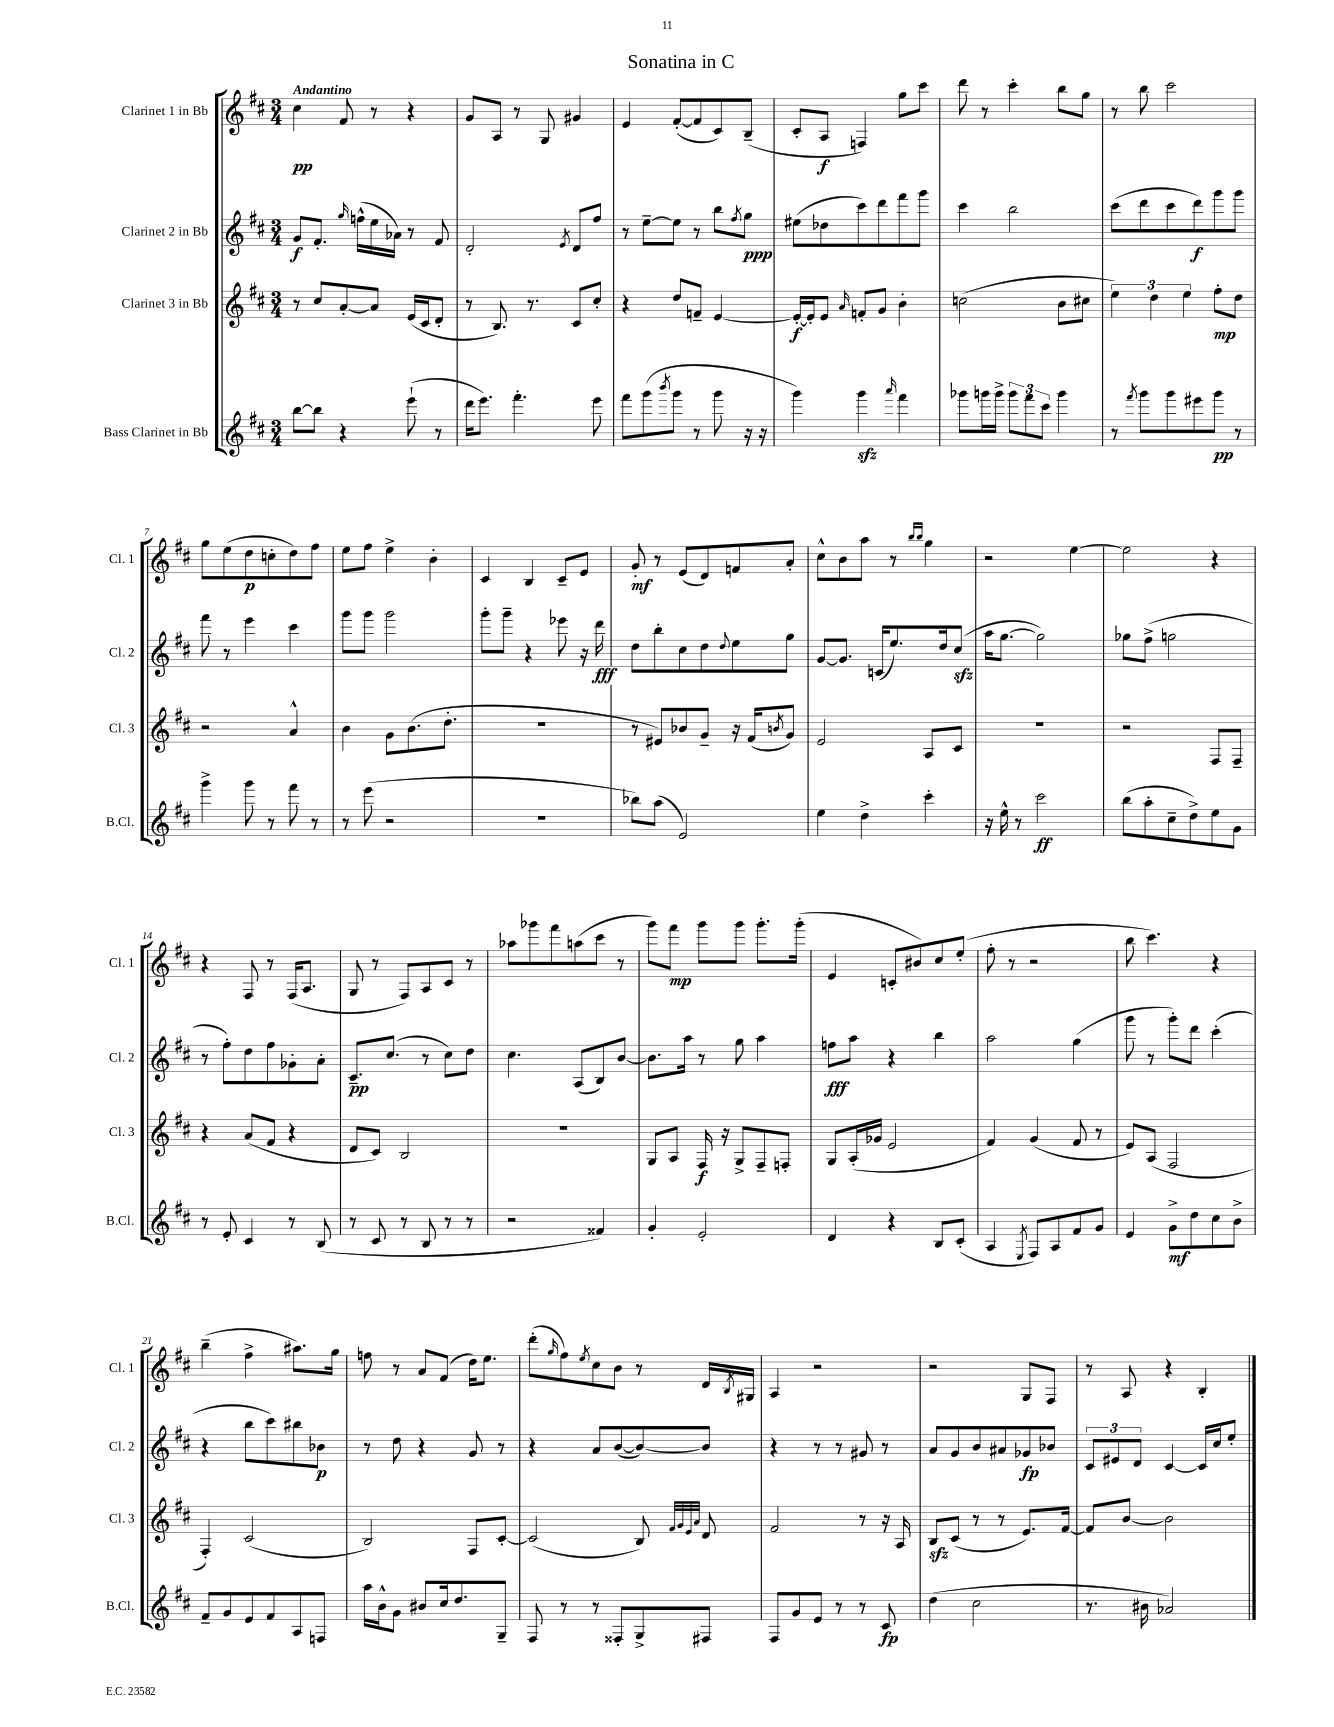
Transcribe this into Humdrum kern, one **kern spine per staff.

**kern	**dynam	**kern	**dynam	**kern	**dynam	**kern	**dynam
*part4	*part4	*part3	*part3	*part2	*part2	*part1	*part1
*staff4	*staff4	*staff3	*staff3	*staff2	*staff2	*staff1	*staff1
*I"Bass Clarinet in Bb	*	*I"Clarinet 3 in Bb	*	*I"Clarinet 2 in Bb	*	*I"Clarinet 1 in Bb	*
*I'B.Cl.	*	*I'Cl. 3	*	*I'Cl. 2	*	*I'Cl. 1	*
*clefG2	*	*clefG2	*	*clefG2	*	*clefG2	*
*k[f#c#]	*	*k[f#c#]	*	*k[f#c#]	*	*k[f#c#]	*
*M3/4	*	*M3/4	*	*M3/4	*	*M3/4	*
=1	=1	=1	=1	=1	=1	=1	=1
!	!	!	!	!	!	!LO:TX:a:B:t=Andantino	!
[8bb\L	.	8r	.	8g/L	f	4cc#\	pp
8bb\J]	.	8cc#/L	.	8.f#'/J	.	.	.
4r	.	[8a'/	.	.	.	8f#/	.
.	.	.	.	16qqgg/	.	.	.
.	.	.	.	(16ffn^^\LL	.	.	.
.	.	8a/J]	.	16ee\	.	8r	.
.	.	.	.	16a-X\JJ)	.	.	.
(8eee`\	.	(16e/LL	.	8r	.	4r	.
.	.	16c#/J	.	.	.	.	.
8r	.	8d'/J	.	8f#/	.	.	.
=2	=2	=2	=2	=2	=2	=2	=2
16ddd\KL	.	8r	.	2d'/	.	8g/L	.
8.eee\J)	.	.	.	.	.	.	.
.	.	8.B/)	.	.	.	8A/J	.
4.fff#'\	.	.	.	.	.	8r	.
.	.	8.r	.	.	.	.	.
.	.	.	.	.	.	8G/	.
.	.	.	.	8qe/	.	.	.
.	.	8c#/L	.	8d/L	.	4g#X/	.
8eee\	.	8cc#'/J	.	8ff#/J	.	.	.
=3	=3	=3	=3	=3	=3	=3	=3
8fff#\L	.	4r	.	8r	.	4e/	.
(8ggg\	.	.	.	[8ee~\L	.	.	.
8qbbb/	.	.	.	.	.	.	.
8ggg\J	.	8dd/L	.	8ee\J]	.	([8f#'/L	.
8r	.	8fn~/J	.	8r	.	8f#/]	.
8ggg\	.	[4e/	.	8bb\L	.	8c#/)	.
.	.	.	.	8qff#/	.	.	.
16r	.	.	.	8gg\J	ppp	(8B~/J	.
16r	.	.	.	.	.	.	.
=4	=4	=4	=4	=4	=4	=4	=4
4ggg\)	.	16e'/LL_	f	(8ee#X\L	.	8c#'/L	.
.	.	16e'/J]	.	.	.	.	.
.	.	8e/J	.	8dd-X\	.	8A/J	f
.	.	16qqa/	.	.	.	.	.
4gggzz\	.	8fn'/L	.	8ccc#\)	.	4Fn/)	.
.	.	8g/J	.	8ddd\	.	.	.
16qqaaa/	.	.	.	.	.	.	.
4fff#\	.	4b'\	.	8fff#\	.	8gg\L	.
.	.	.	.	8ggg\J	.	8ccc#\J	.
=5	=5	=5	=5	=5	=5	=5	=5
8ggg-X\L	.	(2ccn\	.	4ccc#\	.	8ddd\	.
16gggn\L	.	.	.	.	.	8r	.
16ggg^\JJ	.	.	.	.	.	.	.
12ggg\L	.	.	.	2bb\	.	4ccc#'\	.
12fff#\	.	.	.	.	.	.	.
12ccc#\J	.	.	.	.	.	.	.
4ggg\	.	8b\L	.	.	.	8bb\L	.
.	.	8cc#X\J	.	.	.	8gg\J	.
=6	=6	=6	=6	=6	=6	=6	=6
8r	.	6ee\)	.	(8ccc#\L	.	8r	.
8qfff#/	.	.	.	.	.	.	.
8ggg\L	.	.	.	8ddd\	.	8bb\	.
.	.	6dd\	.	.	.	.	.
8ggg\	.	.	.	8ccc#\	.	2ccc#\	.
.	.	6ee\	.	.	.	.	.
8eee#X\	.	.	.	8ddd\)	f	.	.
8ggg\J	pp	8ff#'\L	mp	8ggg\	.	.	.
8r	.	8dd\J	.	8ggg\J	.	.	.
!!LO:LB:g=z
=7	=7	=7	=7	=7	=7	=7	=7
4ggg^\	.	2r	.	8fff#\	.	8gg\L	.
.	.	.	.	8r	.	(8ee\	.
8ggg\	.	.	.	4eee\	.	8dd\	p
8r	.	.	.	.	.	8ccn'\	.
8fff#\	.	4a^^/	.	4ccc#\	.	8dd\)	.
8r	.	.	.	.	.	8ff#\J	.
=8	=8	=8	=8	=8	=8	=8	=8
8r	.	4b\	.	8ggg\L	.	8ee\L	.
(8eee\	.	.	.	8ggg\J	.	8ff#\J	.
2r	.	8g\L	.	2ggg\	.	4ee^\	.
.	.	(8.b\	.	.	.	.	.
.	.	.	.	.	.	4b'\	.
.	.	8.dd'\J	.	.	.	.	.
=9	=9	=9	=9	=9	=9	=9	=9
2.r	.	2.r	.	8ggg'\L	.	4c#/	.
.	.	.	.	8ggg~\J	.	.	.
.	.	.	.	4r	.	4B/	.
.	.	.	.	8eee-X\	.	8c#~/L	.
.	.	.	.	16r	.	8e/J	.
.	.	.	.	16ddd\	fff	.	.
=10	=10	=10	=10	=10	=10	=10	=10
8bb-X\L)	.	8r	.	8dd\L	.	8g'/	mf
(8aa\J	.	8e#X/L)	.	8bb'\	.	8r	.
2e/)	.	8b-X/	.	8cc#\	.	(8e/L	.
.	.	8g~/J	.	8dd\	.	8d/)	.
.	.	.	.	8qqdd/	.	.	.
.	.	16r	.	8ee\	.	8fn/	.
.	.	(16f#/KL	.	.	.	.	.
.	.	8qbn/	.	.	.	.	.
.	.	8g/J)	.	8gg\J	.	8a'/J	.
=11	=11	=11	=11	=11	=11	=11	=11
4ee\	.	2e/	.	[8g/L	.	8cc#^^\L	.
.	.	.	.	8.g/J]	.	8b\	.
4dd^\	.	.	.	.	.	8aa\J	.
.	.	.	.	(16cn/KL	.	.	.
.	.	.	.	8.ee/)	.	8r	.
.	.	.	.	.	.	16qqbb/LL	.
.	.	.	.	.	.	16qqbb/JJ	.
4ccc#'\	.	8A/L	.	.	.	4gg\	.
.	.	.	.	16dd/k	.	.	.
.	.	8c#/J	.	(8cc#zz/J	.	.	.
=12	=12	=12	=12	=12	=12	=12	=12
16r	.	2.r	.	16aa\KL	.	2r	.
16ee^^\	.	.	.	[8.gg\J	.	.	.
8r	.	.	.	.	.	.	.
2ccc#\	ff	.	.	2gg\])	.	.	.
.	.	.	.	.	.	[4ee\	.
=13	=13	=13	=13	=13	=13	=13	=13
(8bb\L	.	2r	.	8gg-X\L	.	2ee\]	.
8aa'\	.	.	.	(8ff#^\J	.	.	.
8cc#~\	.	.	.	2ggn\	.	.	.
8dd^\)	.	.	.	.	.	.	.
8ee\	.	8F#/L	.	.	.	4r	.
8g\J	.	8F#~/J	.	.	.	.	.
!!LO:LB:g=z
=14	=14	=14	=14	=14	=14	=14	=14
8r	.	4r	.	8r	.	4r	.
8e'/	.	.	.	8ff#'\L)	.	.	.
4c#/	.	(8a/L	.	8dd\	.	8F#/	.
.	.	8f#/J	.	8ff#\	.	8r	.
8r	.	4r	.	8g-X'\	.	(16F#/KL	.
.	.	.	.	.	.	8.A/J	.
(8B/	.	.	.	8a'\J	.	.	.
=15	=15	=15	=15	=15	=15	=15	=15
8r	.	8d/L	.	8.c#~/L	pp	8G/	.
8c#/	.	8c#/J)	.	.	.	8r	.
.	.	.	.	(8.cc#/J	.	.	.
8r	.	2B/	.	.	.	8F#/L)	.
8B/	.	.	.	8r	.	8A/	.
8r	.	.	.	8cc#\L)	.	8c#/J	.
8r	.	.	.	8dd\J	.	8r	.
=16	=16	=16	=16	=16	=16	=16	=16
2r	.	2.r	.	4.cc#\	.	8aa-X\L	.
.	.	.	.	.	.	8ggg-X\	.
.	.	.	.	.	.	8fff#\	.
.	.	.	.	(8A/L	.	(8aan\	.
4f##X/)	.	.	.	8B/)	.	8ccc#\J	.
.	.	.	.	[8b/J	.	8r	.
=17	=17	=17	=17	=17	=17	=17	=17
4g'/	.	8G/L	.	8.b\L]	.	8ggg\L)	.
.	.	8A/J	.	.	.	8fff#\J	mp
.	.	.	.	16aa\Jk	.	.	.
2e'/	.	16F#/	f	8r	.	8ggg\L	.
.	.	16r	.	.	.	.	.
.	.	8G^/L	.	8gg\	.	8ggg\J	.
.	.	8F#~/	.	4aa\	.	8.ggg'\L	.
.	.	8Fn'/J	.	.	.	.	.
.	.	.	.	.	.	(16ggg'\Jk	.
=18	=18	=18	=18	=18	=18	=18	=18
4d/	.	8G/L	.	8ffn\L	fff	4e/	.
.	.	(16A'/L	.	8aa\J	.	.	.
.	.	16g-X/JJ	.	.	.	.	.
4r	.	2e/	.	4r	.	8cn'/L	.
.	.	.	.	.	.	8b#X/)	.
8B/L	.	.	.	4bb\	.	8cc#/	.
(8c#'/J	.	.	.	.	.	(8ee'/J	.
=19	=19	=19	=19	=19	=19	=19	=19
4A/	.	4f#/)	.	2aa\	.	8ff#'\	.
.	.	.	.	.	.	8r	.
8qE/	.	.	.	.	.	.	.
8F#/L)	.	(4g/	.	.	.	2r	.
8A/	.	.	.	.	.	.	.
8f#/	.	8f#/	.	(4gg\	.	.	.
8g/J	.	8r	.	.	.	.	.
=20	=20	=20	=20	=20	=20	=20	=20
4e/	.	8e/L)	.	8ggg\	.	8bb\	.
.	.	(8A/J	.	8r	.	4.ccc#\)	.
8g^\L	mf	2F#/	.	8ggg'\L)	.	.	.
8dd\	.	.	.	8ddd\J	.	.	.
8cc#\	.	.	.	(4ccc#'\	.	4r	.
8b^\J	.	.	.	.	.	.	.
!!LO:LB:g=z
=21	=21	=21	=21	=21	=21	=21	=21
8f#~/L	.	4F#'/)	.	4r	.	(4bb~\	.
8g/	.	.	.	.	.	.	.
8e/	.	(2c#/	.	8bb\L	.	4ff#^\	.
8f#/	.	.	.	8ccc#\)	.	.	.
8A/	.	.	.	8bb#X\	.	8.aa#X\L)	.
8Fn/J	.	.	.	8b-X\J	p	.	.
.	.	.	.	.	.	16gg\Jk	.
=22	=22	=22	=22	=22	=22	=22	=22
16aa\LL	.	2B/)	.	8r	.	8ffn\	.
16b^^\J	.	.	.	.	.	.	.
8g\J	.	.	.	8dd\	.	8r	.
8b#X/L	.	.	.	4r	.	8a/L	.
16cc#/k	.	.	.	.	.	(8f#/J	.
8.dd/	.	.	.	.	.	.	.
.	.	8F#/L	.	8g/	.	16dd\KL)	.
.	.	.	.	.	.	8.ee\J	.
8G~/J	.	[8c#'/J	.	8r	.	.	.
=23	=23	=23	=23	=23	=23	=23	=23
8F#/	.	(2c#/]	.	4r	.	(8ddd'\L	.
.	.	.	.	.	.	16qqgg/	.
8r	.	.	.	.	.	8ff#\)	.
.	.	.	.	.	.	8qee/	.
8r	.	.	.	8a/L	.	8cc#\	.
8F##X'/L	.	.	.	([8b/	.	8b\J	.
8G^/	.	8B/)	.	8b/_)	.	8r	.
.	.	32qqf#/LLL	.	.	.	.	.
.	.	32qqg/	.	.	.	.	.
.	.	32qqe/	.	.	.	.	.
.	.	32qqa/JJJ	.	.	.	.	.
8F#X/J	.	8d/	.	8b/J]	.	16d/LL	.
.	.	.	.	.	.	8qB/	.
.	.	.	.	.	.	16G#X/JJ	.
=24	=24	=24	=24	=24	=24	=24	=24
8F#/L	.	2f#/	.	4r	.	4A/	.
8g/	.	.	.	.	.	.	.
8e/J	.	.	.	8r	.	2r	.
8r	.	.	.	8r	.	.	.
8r	.	8r	.	8g#X/	.	.	.
8c#/	fp	16r	.	8r	.	.	.
.	.	16A/	.	.	.	.	.
=25	=25	=25	=25	=25	=25	=25	=25
(4dd\	.	8Bzz/L	.	8a/L	.	2r	.
.	.	(8c#/J	.	8g/	.	.	.
2cc#\	.	8r	.	8b/	.	.	.
.	.	8r	.	8a#X/	.	.	.
.	.	8.e/L)	.	8g-X/	fp	8G/L	.
.	.	.	.	8b-X/J	.	8F#/J	.
.	.	[16f#/Jk	.	.	.	.	.
=26	=26	=26	=26	=26	=26	=26	=26
8.r	.	8f#/L]	.	12c#/L	.	8r	.
.	.	.	.	12e#X/	.	.	.
.	.	[8b/J	.	.	.	8A/	.
.	.	.	.	12d/J	.	.	.
16b#X\	.	.	.	.	.	.	.
2a-X/)	.	2b\]	.	[4c#/	.	4r	.
.	.	.	.	16c#/LL]	.	4B'/	.
.	.	.	.	16cc#/J	.	.	.
.	.	.	.	8ee'/J	.	.	.
==	==	==	==	==	==	==	==
*-	*-	*-	*-	*-	*-	*-	*-
